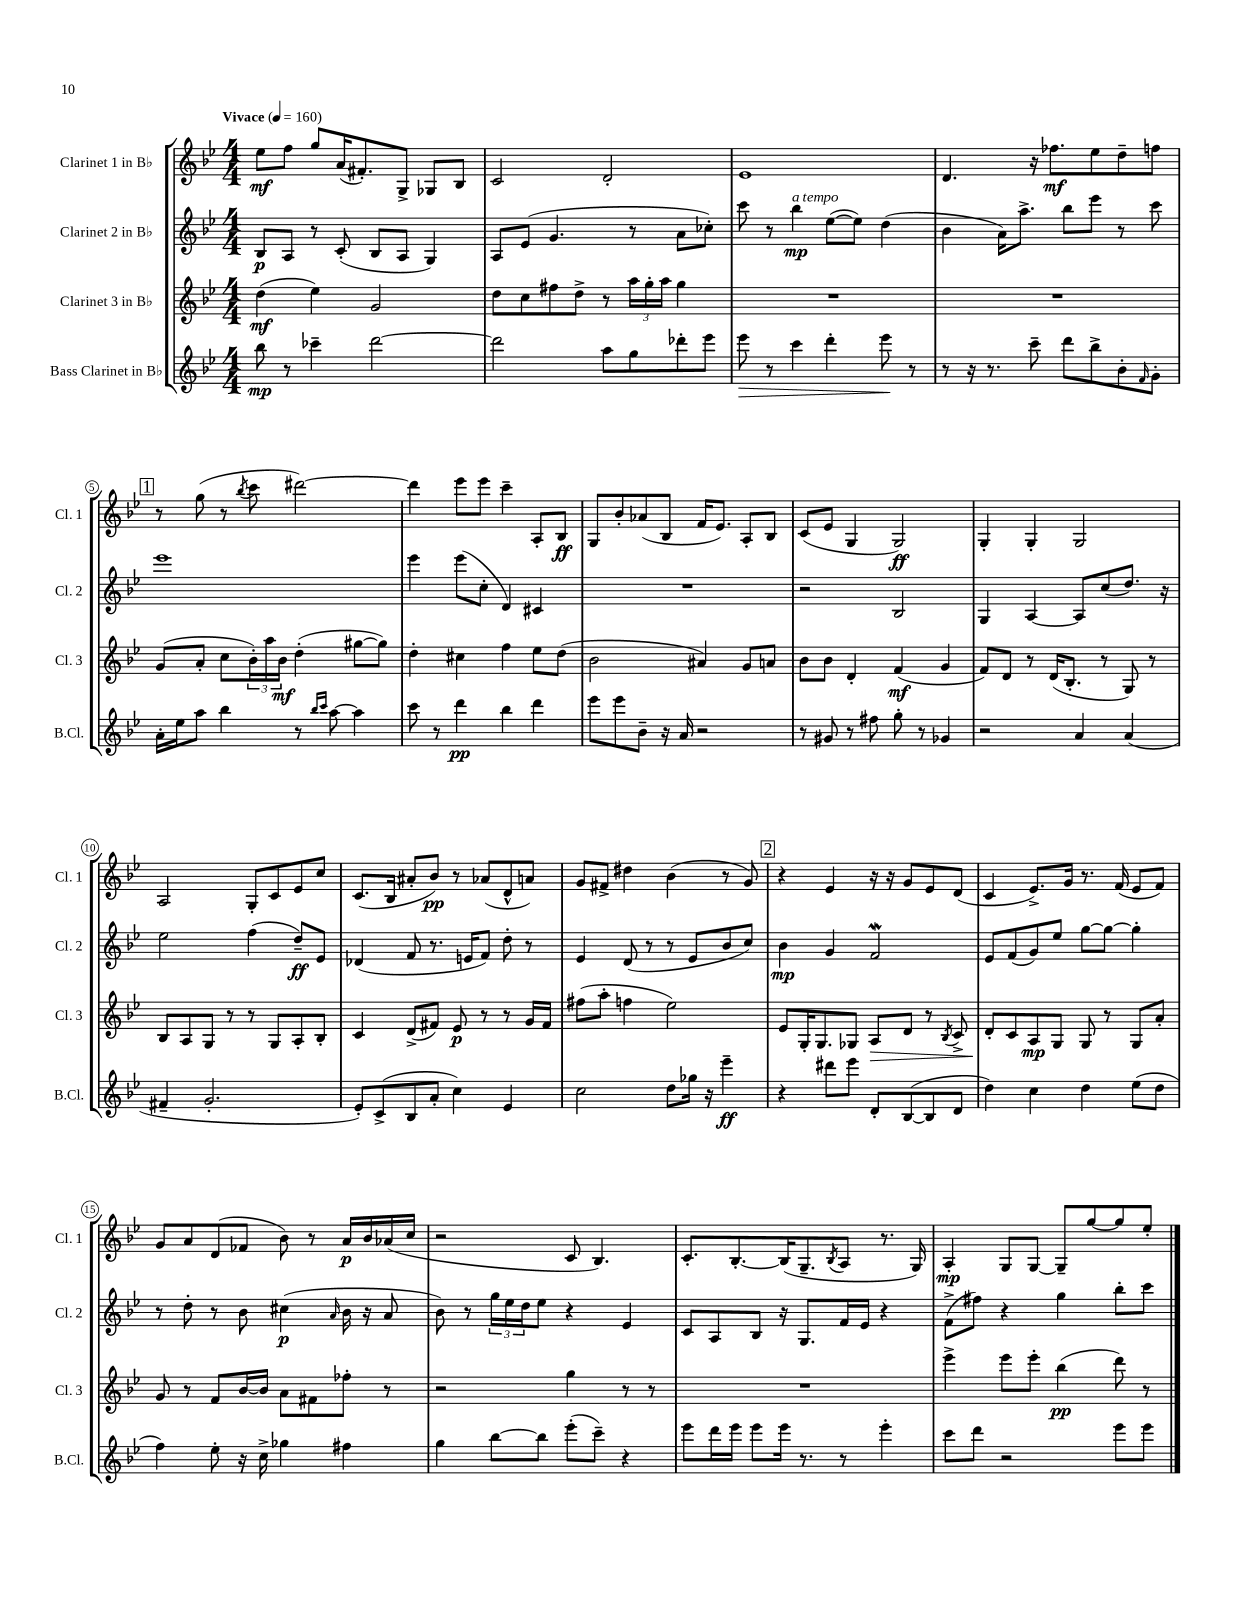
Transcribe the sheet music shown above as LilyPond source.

<<
\new StaffGroup <<
\new Staff = "s0" \with { instrumentName = "Clarinet 1 in Bb" shortInstrumentName = "Cl. 1" } {
    \clef treble \key bes \major \numericTimeSignature \time 4/4 \tempo "Vivace" 4 = 160
    ees''8\mf f''8 g''8 a'16( fis'8.-.) g8-> ges8 bes8 |
    c'2 d'2-. |
    ees'1 |
    d'4. r16 fes''8.\mf ees''8 d''8-- f''8 |
    \mark \markup { \box "1" } r8 g''8( r8 \acciaccatura { bes''8 } c'''8 dis'''2~) |
    dis'''4 ees'''8 ees'''8 c'''4-- a8-. bes8\ff |
    g8 bes'8-. aes'8( bes8 f'16 ees'8.) a8-. bes8 |
    c'8( ees'8 g4 g2\ff) |
    g4-. g4-. g2 |
    a2 g8-. c'8 ees'8 c''8 |
    c'8.( bes16 ais'8-. bes'8\pp) r8 aes'8( d'8-^ a'8) |
    g'8 fis'8-> dis''4 bes'4( r8 g'8) |
    \mark \markup { \box "2" } r4 ees'4 r16 r16 g'8 ees'8 d'8( |
    c'4 ees'8.->) g'16 r8. f'16( ees'8 f'8) |
    g'8 a'8 d'8( fes'8 bes'8) r8 a'16\p bes'16 aes'16( c''16 |
    r2 c'8 bes4.) |
    c'8.-. bes8.~-. bes16( g8.-- \acciaccatura { bes8 } a8 r8. g16) |
    a4-.\mp g8 g8~ g8-- g''8~ g''8 ees''8-. \bar "|." |
}
\new Staff = "s1" \with { instrumentName = "Clarinet 2 in Bb" shortInstrumentName = "Cl. 2" } {
    \clef treble \key bes \major \numericTimeSignature \time 4/4
    bes8\p a8 r8 c'8-.( bes8 a8 g4) |
    a8 ees'8( g'4. r8 a'8 ces''8-.) |
    c'''8 r8 bes''4\mp^\markup { \italic "a tempo" } ees''8~( ees''8) d''4( |
    bes'4 a'16) a''8.-> bes''8 ees'''8 r8 c'''8 |
    \mark \markup { \box "1" } ees'''1 |
    ees'''4 ees'''8( c''8-. d'4) cis'4 |
    R1 |
    r2 bes2 |
    g4 a4~ a8 c''8( d''8.) r16 |
    ees''2 f''4( d''8--\ff) ees'8 |
    des'4( f'8 r8. e'16 f'8) d''8-. r8 |
    ees'4 d'8( r8 r8 ees'8 bes'8 c''8) |
    \mark \markup { \box "2" } bes'4\mp g'4 f'2\mordent |
    ees'8 f'8( g'8) ees''8 g''8~ g''8~ g''4-. |
    r8 d''8-. r8 bes'8 cis''4\p( \grace { a'16 } bes'16 r16 a'8 |
    bes'8) r8 \tuplet 3/2 { g''16 ees''16 d''16 } ees''8 r4 ees'4 |
    c'8 a8 bes8 r16 g8. f'16 ees'16 r4 |
    f'8->( fis''8) r4 g''4 bes''8-. c'''8 \bar "|." |
}
\new Staff = "s2" \with { instrumentName = "Clarinet 3 in Bb" shortInstrumentName = "Cl. 3" } {
    \clef treble \key bes \major \numericTimeSignature \time 4/4
    d''4\mf( ees''4) g'2 |
    d''8 c''8 fis''8 d''8-> r8 \tuplet 3/2 { a''16 g''16-. a''16 } g''4 |
    R1 |
    R1 |
    \mark \markup { \box "1" } g'8( a'8-. c''8 \tuplet 3/2 { bes'16-.) a''16 bes'16\mf } d''4-.( gis''8~ gis''8) |
    d''4-. cis''4 f''4 ees''8 d''8( |
    bes'2 ais'4) g'8 a'8 |
    bes'8 bes'8 d'4-. f'4\mf( g'4 |
    f'8) d'8 r8 d'16( bes8.-. r8 g8) r8 |
    bes8 a8 g8 r8 r8 g8 a8-. bes8-. |
    c'4 d'8->( fis'8) ees'8\p r8 r8 g'16 fis'16 |
    fis''8( a''8-. f''4 ees''2) |
    \mark \markup { \box "2" } ees'8 g16-. g8. ges8 a8\> d'8 r8 \acciaccatura { bes8 } c'8-> |
    d'8-.\! c'8 a8\mp g8 g8 r8 g8 a'8-. |
    g'8 r8 f'8 bes'16~ bes'16 a'8 fis'8 fes''8-. r8 |
    r2 g''4 r8 r8 |
    R1 |
    ees'''4-> ees'''8 ees'''8-. bes''4\pp( d'''8) r8 \bar "|." |
}
\new Staff = "s3" \with { instrumentName = "Bass Clarinet in Bb" shortInstrumentName = "B.Cl." } {
    \clef treble \key bes \major \numericTimeSignature \time 4/4
    bes''8\mp r8 ces'''4-- d'''2~ |
    d'''2 a''8 g''8 des'''8-. ees'''8 |
    ees'''8\> r8 c'''4 d'''4-. ees'''8\! r8 |
    r8 r16 r8. c'''8-- d'''8 bes''8-> bes'8-. \grace { f'16 } g'8-. |
    \mark \markup { \box "1" } a'16-. ees''16 a''8 bes''4 r8 \grace { bes''16 c'''16 } a''8~ a''4 |
    c'''8 r8 d'''4\pp bes''4 d'''4 |
    ees'''8 ees'''8 bes'8-- r16 a'16 r2 |
    r8 gis'8 r8 fis''8 g''8-. r8 ges'4 |
    r2 a'4 a'4( |
    fis'4-- g'2.-. |
    ees'8-.) c'8->( bes8 a'8-. c''4) ees'4 |
    c''2 d''8 ges''16 r16 ees'''4--\ff |
    \mark \markup { \box "2" } r4 dis'''8 ees'''8 d'8-. bes8~( bes8 d'8 |
    d''4) c''4 d''4 ees''8( d''8 |
    f''4) ees''8-. r16 c''16-> ges''4 fis''4 |
    g''4 bes''8~ bes''8 ees'''8-.( c'''8--) r4 |
    ees'''8 d'''16 ees'''16 ees'''8 ees'''16 r8. r8 ees'''4-. |
    c'''8 d'''8 r2 ees'''8 ees'''8 \bar "|." |
}
>>
>>
\layout { \context { \Score \override BarNumber.stencil = #(make-stencil-circler 0.1 0.3 ly:text-interface::print) } }
